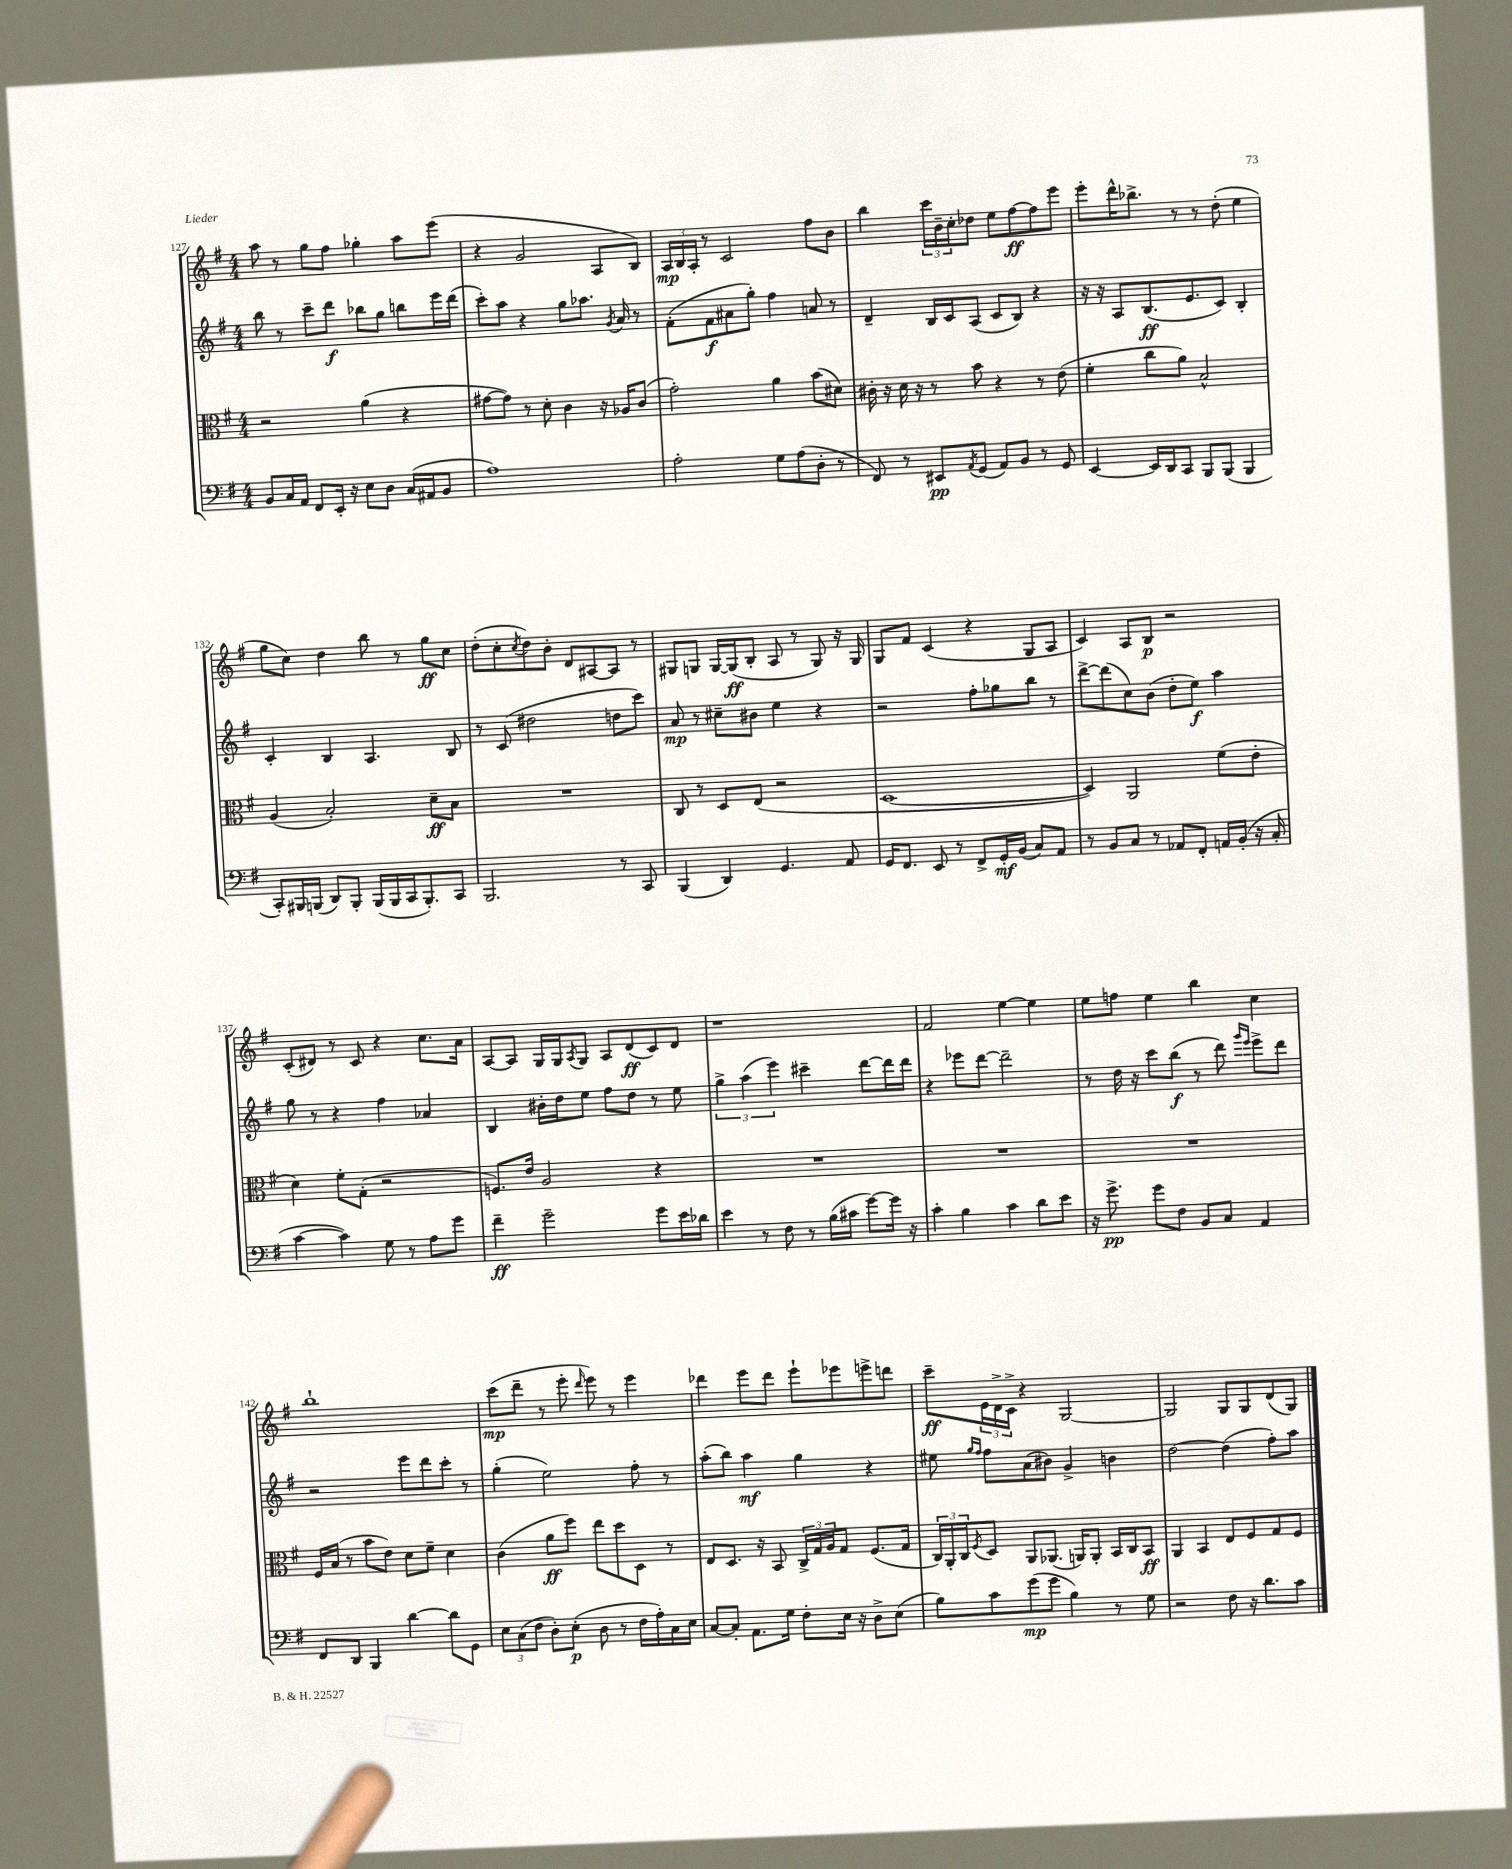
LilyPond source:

<<
\new StaffGroup <<
\new Staff = "s0" {
    \clef treble \key g \major \numericTimeSignature \time 4/4
    a''8 r8 g''8 fis''8 ges''4-. a''8 e'''8( |
    r4 g'2 a8 b8) |
    \tuplet 3/2 { a16\mp b16 a16-. } r8 c'2 fis''8 b'8 |
    b''4 \tuplet 3/2 { c'''16 b'16-- c''16-. } des''8 e''8 fis''8~\ff fis''8 e'''8 |
    e'''8-. d'''16-^ bes''8.-> r8 r8 d''8-.( e''4 |
    g''8 c''8) d''4 b''8 r8 g''8\ff c''8 |
    d''8-.( c''8-. \acciaccatura { c''8 } d''8) b'8-. d'8 ais8~ ais8 r8 |
    gis8 g8 g16~ g16\ff( b8-. a8 r8 g8) r16 g16 |
    g8 fis'8 c'4( r4 g8 a8 |
    c'4) a8 b8\p r2 |
    c'8-.( dis'8) r8 c'8 r4 c''8. a'16 |
    a8~ a8 g16 g16 \acciaccatura { a8 } g8 a8 d'8\ff( c'8) d'8 |
    r1 |
    fis'2 e''4~ e''4 |
    e''8 f''8 e''4 b''4 c''4 |
    b''1-! |
    c'''8\mp( d'''8-- r8 e'''8-. \grace { d'''16 } e'''8) r8 e'''4 |
    des'''4 e'''8 des'''8 e'''8-! ees'''8 e'''8-> d'''8 |
    c'''8--\ff \tuplet 3/2 { e'16 d'16-> c'16-> } r4 g2~ |
    g2 g8 g8 d'8( g8) \bar "|." |
}
\new Staff = "s1" {
    \clef treble \key g \major \numericTimeSignature \time 4/4
    b''8 r8 c'''8-- d'''8\f bes''8 g''8 b''8 e'''16 d'''16( |
    c'''8-.) a''8 r4 g''8 aes''8. \acciaccatura { g'8 } a'16 r8 |
    fis'8-.( fis'8\f ais'8 g''8-.) fis''4 a'8 r8 |
    d'4-- b16 c'16 a8( c'8 b8) r4 |
    r16 r16 a8 b8.\ff( e'8. c'8) b4-. |
    c'4-. b4 a4. b8 |
    r8 c'8( dis''2 d''8 c'''8) |
    a'8\mp r8 cis''8-- bis'8 e''4 r4 |
    r2 fis''8-. ges''8 b''8 r8 |
    d'''8~-> d'''8( c''8) b'8( d''8-. e''8\f) a''4 |
    g''8 r8 r4 fis''4 aes'4 |
    b4 bis'16-. d''16 e''8 fis''8 d''8 r8 e''8 |
    \tuplet 3/2 { g''4-> a''4( e'''4) } cis'''4-- d'''8~ d'''16 d'''16 |
    r4 ees'''8 d'''8~ d'''2-- |
    r8 d''16 r16 c'''8 b''8\f( r8 d'''8) \grace { g'''16 e'''16 } e'''8-> d'''8 |
    r2 e'''8 d'''8 c'''8-. r8 |
    g''4-.( e''2) fis''8-. r8 |
    a''8-.( b''8) a''4\mf g''4 r4 |
    eis''8 \grace { g''16 fis''16 } fis''8 a'8( bis'8) g'4-> b'4 |
    d''2~ d''4( fis''8-.) a''8 \bar "|." |
}
\new Staff = "s2" {
    \clef alto \key g \major \numericTimeSignature \time 4/4
    r2 a'4( r4 |
    gis'8~ gis'8) r8 d'8-. c'4 r16 aes16 c'8( |
    g'2-.) a'4 b'8( dis'8) |
    cis'16-. r16 d'16 r16 r8 b'8 r4 r8 e'8( |
    fis'4-. c''8 a'8) b2-^ |
    a4( b2-.) d'8--\ff b8 |
    R1 |
    c8 r8 d8 e8( r2 |
    d1~ |
    d4) a,2 fis'8( e'8-. |
    d'4) fis'8-. g8-.( r2 |
    f8.) e'16 a2 r4 |
    R1 |
    R1 |
    R1 |
    fis16 b16( r8 b'8 e'8) d'8 fis'8-- d'4 |
    c'4( a'8\ff fis''8) e''8 d''8 d8 r8 |
    e8 d8. r16 b,8 \tuplet 3/2 { c16-> g16 a16 } g8 fis8.( g16 |
    \tuplet 3/2 { c16) a,16-. c16 } \acciaccatura { fis8 } d8 a,8 aes,8.( a,16) a,8-. b,16 c16 b,8\ff |
    a,4 b,4 e8 fis8 g8 fis8 \bar "|." |
}
\new Staff = "s3" {
    \clef bass \key g \major \numericTimeSignature \time 4/4
    b,8 c16 a,16 fis,8 e,16-. r16 e8 d8 c16( ais,16 b,8 |
    a1) |
    a2-. g8 a8( d8-. r8 |
    fis,8) r8 eis,8\pp \acciaccatura { a,8 } g,8( a,8) b,8 r8 g,8 |
    e,4~ e,16 d,16 c,8 b,,8 b,,8( b,,4 |
    c,8-.) bis,,16 b,,16( d,8) b,,8-. b,,16( b,,16 c,16 b,,8.-.) c,8 |
    b,,2. r8 c,8 |
    b,,4( d,4) g,4. a,8 |
    g,16 fis,8. e,8 r8 fis,8-> g,16-.\mf b,16( c8) a,8 |
    r8 b,8 c8 r8 aes,8 fis,8-. a,16 b,16-.( r16 c16-. |
    c'4~ c'4) g8 r8 a8 g'8 |
    fis'4--\ff g'2-- g'8 e'16 des'16 |
    e'4 r8 fis8 r8 b16( cis'16 g'8~) g'16 r16 |
    c'4-. b4 c'4 d'8 e'8 |
    r16 g'8.->\pp g'8 fis8 b,8 c8 a,4 |
    fis,8 d,8 b,,4 d'4~ d'8 g,8 |
    \tuplet 3/2 { e8 c8( fis8 } d8-.) e8-.\p( d8 r8 fis16 a16-.) c16 e16 |
    c8~ c8-. a,8. g16 fis8-. e16 r16 d8-> e8( |
    b8) c'8 g'8\mp( g'8 b4) r8 g8 |
    r2 fis8 r16 d'8. c'8 \bar "|." |
}
>>
>>
\layout { \context { \Score currentBarNumber = #127 } }
